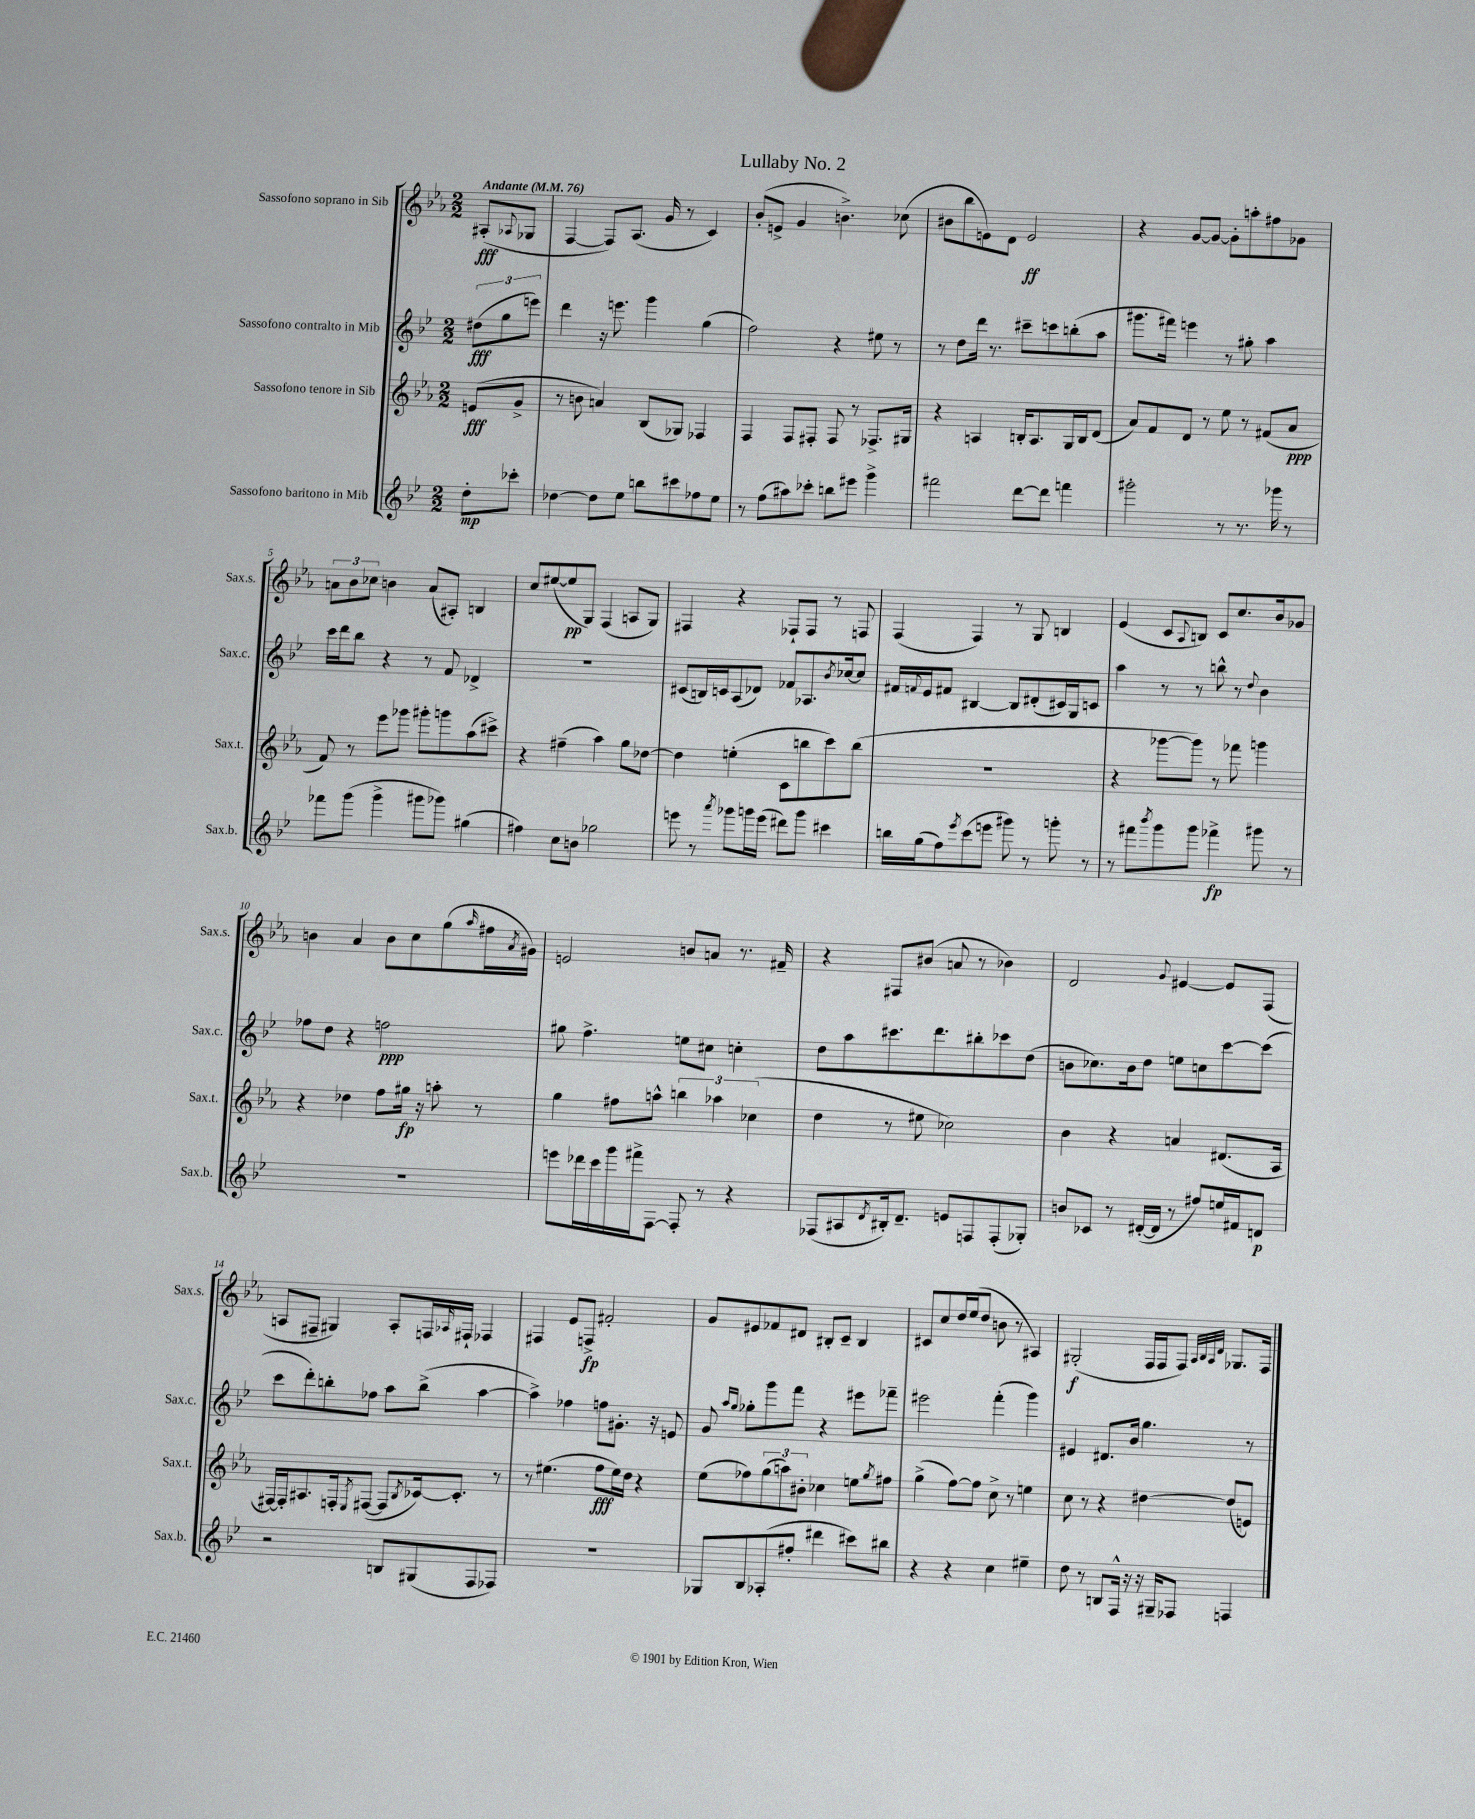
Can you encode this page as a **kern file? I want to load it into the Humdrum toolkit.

**kern	**kern	**kern	**kern
*staff4	*staff3	*staff2	*staff1
*clefG2	*clefG2	*clefG2	*clefG2
*k[b-e-]	*k[b-e-a-]	*k[b-e-]	*k[b-e-a-]
*M2/2	*M2/2	*M2/2	*M2/2
*MM76	*MM76	*MM76	*MM76
8dd'\L	(8e/L	(12dd#\L	(8A#'/L
.	.	12gg\	.
.	.	.	8qqA-/
8ccc-'\J	8g^/J	.	8G-/J
.	.	12eee\J)	.
=	=	=	=
[4dd-\	8r	4ddd\	[4F/
.	8b\	.	.
8dd-\]L	4a/)	16r	8F/]L)
.	.	8.eee\	.
8ee-\J	.	.	(8.A-/J
8bb\L	(8B-/L	4ggg\	.
.	.	.	16g/
8ccc#\	8G-/J)	.	8r
8ff-\	4F-/	(4gg\	4c/)
8ee-\J	.	.	.
=	=	=	=
8r	4F/	2ff\)	(8b-'/L
(8ff\L	.	.	8e^/J
8aa#\)	8F/L	.	4g/
8ccc-'\J	8F#'/J	.	.
8bb\L	8F#/	4r	4.b^\)
8eee#\J	8r	.	.
4ggg^\	8.F-^/L	8ee#\	.
.	.	8r	(8cc-\
.	16G#/Jk	.	.
=	=	=	=
2fff#\	4r	8r	8b#\L
.	.	8dd\L	8bb-\
.	4A/	16ddd\Jk	8e\)
.	.	8.r	.
.	.	.	8d\J
[8ddd\L	16B'/LK	8ccc#~\L	2e/
.	8.A/	.	.
8ddd\]J	.	8ccc\	.
4fff\	16G/L	(8bb'\	.
.	16B/J	.	.
.	(8d/J	8aa\J	.
=	=	=	=
2ggg#'\	8a-/L)	8.ggg#\L	4r
.	8f/	.	.
.	.	16fff#\Jk)	.
.	8d/J	4eee\	[8g/L
.	8r	.	8g/_J
8r	8ee-\	8r	8g'\]L
8.r	8r	8gg#'\	8aa'\
.	(8f#/L	4aa\	8ff#\
16ggg-\	.	.	.
8r	8a-/J	.	8g-\J
=	=	=	=
8fff-\L	8f/)	16ccc\LL	12a\L
.	.	16ddd\J	.
.	.	.	12b-\
(8ggg\J	8r	8bb-\J	.
.	.	.	12cc-\J
4ggg^\	8eee-\L	4r	4b\
.	8ggg-\J	.	.
8ggg#\L	8ggg#'\L	8r	(8a/L
8ggg-\J)	8ggg\	8f/	8A#'/J)
(4gg#\	(8aa-\	4d-^/	4B/
.	8ccc#^\J)	.	.
=	=	=	=
4ff#\)	4r	1r	8cc/L
.	.	.	([8ee#/
8cc\L	(4ff#~\	.	8ee#/]
8b\J	.	.	8G/J)
2gg-\	4aa-\)	.	(4F/
.	8gg\L	.	8A/L
.	[8dd-\J	.	8G/J)
=	=	=	=
8eee\	4dd-\]	(8c#/L	4F#/
8r	.	16B/L)	.
.	.	16c/J	.
8qaaa/	.	.	.
8ggg-\L	(4ee'\	(8A/	4r
16ggg\L	.	8d-/J)	.
(16eee\JJ	.	.	.
8ddd#\L)	8c\L	8f-/L	8F-`/L
8ggg\J	8bb\	8.A-/	8F-/J
4ccc#\	8ccc\)	.	8r
.	.	8qb-/	.
.	.	[16cc-/k	.
.	(8bb\J	8cc-/]J	8F/
=	=	=	=
16bb\LL	1r	16f#/LL	(4F/
.	.	8qqf/	.
(16gg\J	.	16e-/J	.
8ff\)	.	8f#/J	.
8qeee-/	.	.	.
(8ccc\	.	[4B#/	4F/)
8eee\J	.	.	.
8ggg#\)	.	8B#/]L	8r
8r	.	(8d#'/	8G/
8ggg'\	.	16c#/L)	4B/
.	.	16G/J	.
8r	.	8c/J	.
=	=	=	=
8r	4r	4aa\	(4e-/
8fff#\L	.	.	.
8qbbb-/	.	.	.
8ggg\	[8ggg-\L	8r	8c/L
.	.	.	8qqA-/
8ggg\J	8ggg-\]J)	8r	8B/J)
4fff-^\	8r	8bb^^\	8c/L
.	8fff-\	8r	8.cc/
.	.	8qqdd/	.
8ggg#\	4ggg\	4b-\	.
.	.	.	16b-/k
8r	.	.	8g-/J
=	=	=	=
1r	4r	8ff-\L	4b\
.	.	8dd\J	.
.	4dd-\	4r	4a-/
.	8ff\L	2ff\	8b\L
.	16gg#\Jk	.	8cc\
.	16r	.	.
.	8aa'\	.	(8gg\
.	.	.	16qqaa-/
.	8r	.	16ff#\L
.	.	.	8qa-/
.	.	.	16g#\JJ)
=	=	=	=
8eee\L	4gg\	8gg#\	2e/
16ddd-\L	.	4.ff^\	.
16ccc\	.	.	.
16ggg\	8ff#\L	.	.
16fff#^\J	.	.	.
[8F\J	8aa^^\J	.	.
8F'/]	6bb\	8ee\L	8b/L
8r	.	8cc#\J	8a/J
.	6aa-\	.	.
4r	.	4cc'\	8.r
.	(6cc-\	.	.
.	.	.	16f#~/
=	=	=	=
(8F-/L	4dd\	8dd\L	4r
8A#/	.	8aa\	.
8qd/	.	.	.
16B#'/k)	8r	8.ccc#\	8F#/L
8.d~/J	.	.	.
.	8ee#\	.	(8b#/J
.	.	8.ddd\	.
8e/L	2cc-\)	.	8a/
8F/	.	8bb#'\	8r
(8F'/	.	8ccc-\	4b-\)
8G-'/J)	.	(8dd\J	.
=	=	=	=
8b/L	4b-\	8b\L	2d/
8c-/J	.	8.cc-\)	.
8r	4r	.	.
.	.	16b\k	.
([16d#'/LL	.	8dd\J	.
16d#/]JJ	.	.	.
.	.	.	8qqg/
8r	4a/	8ee\L	[4e#/
8ff#/L)	.	8cc\	.
16ee/L	(8.d#/L	[8ccc\	8e#/]L
16f#/J	.	.	.
8d/J	.	(8ccc\]J	(8F/J
.	16A-/Jk	.	.
=	=	=	=
2r	[16F#/LL)	8ccc\L	8A/L
.	16F#'/]J	.	.
.	8.A#/	8ddd'\)	8F#~/J
.	.	8bb'\	4G#/)
.	16F'/k	.	.
.	8qE-/	.	.
.	([8F#/J	8ff-\J	.
8B/L	8F#/]L	8aa\L	8A'/L
.	8qB-/	.	.
(8G#/	[16c-/k)	(8bb^\J	16F/L
.	.	.	16qqA-/
.	8.c-'/]J	.	16F#`/JJ
8F/	.	[4aa\	4F-/
8F-/J)	8r	.	.
=	=	=	=
1r	8r	4aa^\])	4F#/
.	(4.ee#\	.	.
.	.	4ff-\	8e-/L
.	.	.	8F^/J
.	8ff\L	8ff\L	2f#'/
.	16ee#\L)	8.g#'\J	.
.	16dd\JJ	.	.
.	4r	.	.
.	.	16r	.
.	.	8e/	.
=	=	=	=
8G-/L	(8ee-\L	8g/	8g/L
.	.	16qqaa/LL	.
.	.	16qqgg/JJ	.
8B-/	8ff-\)	8gg-'\L	8e#/
(8A-'/	(12gg\	8ggg\	8f-/
.	12aa\)	.	.
8ff#'/J	.	8fff\J	8d#/J
.	12b#'\J	.	.
4ddd#\	4cc-\	4r	8B#'/L
.	.	.	8c~/J
8ccc#\L)	8ee\L	8eee#\L	4B#/
.	8qgg/	.	.
8bb#\J	8ff#\J	8fff-~\J	.
=	=	=	=
4r	(4gg^\	2eee#\	8c#/L
.	.	.	8cc/
4r	[8ff\L)	.	16dd/L
.	.	.	(16ee-/J
.	8ff\]J	.	8dd/J
4cc\	8cc^\	(4fff'\	8b\
.	8r	.	8r
4ee#~\	4ee\	4ggg\)	4A#/)
=	=	=	=
8dd\	8cc\	4e#/	(2G#'/
8r	8r	.	.
8B/L	4r	8.d#/L	.
16F^^/Jk	.	.	.
16r	.	16b-/Jk	.
16r	[4dd#\	4.gg\	16F/LL
16G#~/LK	.	.	16F/J
8F-/J	.	.	8F/J)
.	.	.	32qqA-/LLL
.	.	.	32qqB-/
.	.	.	32qqA-/
.	.	.	32qqd/JJJ
4F/	(8dd#/]L	.	8.G-/L
.	8e/J)	8r	.
.	.	.	16F/Jk
==	==	==	==
*-	*-	*-	*-
